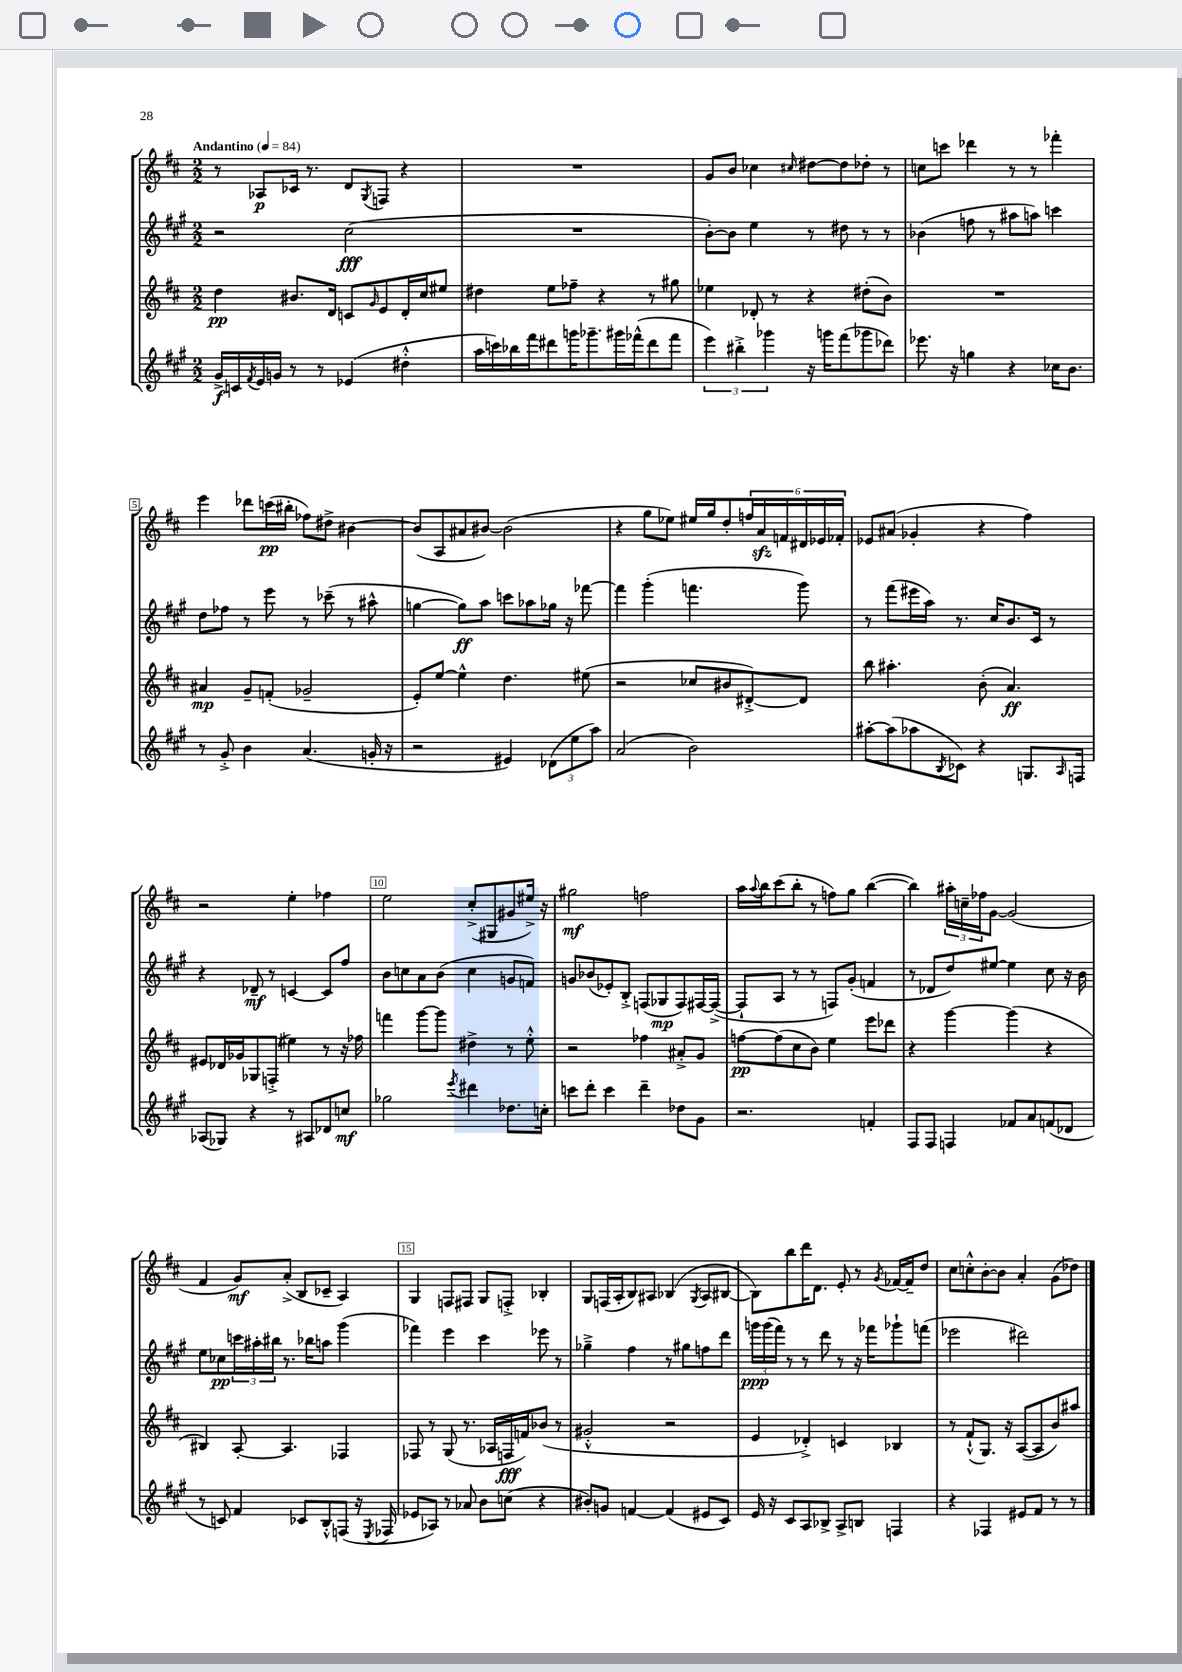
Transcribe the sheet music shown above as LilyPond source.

<<
\new StaffGroup <<
\new Staff = "s0" {
    \clef treble \key d \major \numericTimeSignature \time 2/2 \tempo "Andantino" 4 = 84
    r8 aes8\p ces'16 r8. d'8 \acciaccatura { g8 } f8 r4 |
    R1 |
    g'8 b'8 ces''4 \grace { cis''16 } dis''8~ dis''8 des''8-. r8 |
    c''8 c'''8 des'''4 r8 r8 fes'''4-. |
    e'''4 des'''8 c'''16\pp( bis''16-. fes''8) dis''8-> bis'4~ |
    bis'8( a8 ais'8 bis'8~) bis'2( |
    r4 g''8 ees''8) eis''16 g''16 d''8-. \tuplet 6/4 { f''16 a'16\sfz f'16 dis'16 ees'16 fes'16-. } |
    ees'8 ais'8( ges'4-. r4 fis''4) |
    r2 e''4-. fes''4 |
    e''2 cis''8-.->( gis8 gis'8 eis''16->) r16 |
    gis''2\mf f''2 |
    a''16 \appoggiatura { a''8 } b''16 cis'''8( b''8-. r8 f''8) g''8 b''4~( |
    b''4) \tuplet 3/2 { ais''16-. c''16-- fes''16 } g'8~ g'2( |
    fis'4 g'8\mf) a'8-.->( b8 ces'8-- a4) |
    g4 f8 fis8 g8 f8-.-> bes4-. |
    g8 f16( a16-. b8) ais8 bes4( \acciaccatura { g8 } ais8 bis8~ |
    bis8) b''8 d'''16 d'8. e'8-. r8 \acciaccatura { g'8 } fes'16~ fes'16-- d''8 |
    cis''8 c''8-.-^ b'8~-. b'8 a'4-. g'8( des''8) \bar "|." |
}
\new Staff = "s1" {
    \clef treble \key a \major \numericTimeSignature \time 2/2
    r2 cis''2\fff( |
    R1 |
    b'8~-.) b'8 e''4 r8 dis''8 r8 r8 |
    bes'4( f''8 r8 ais''8 a''8) c'''4 |
    d''8 fes''8 r8 e'''8 r8 ces'''8--( r8 ais''8-^ |
    g''4~ g''8\ff) a''8 c'''8 aes''8 ges''16 r16 fes'''8~ |
    fes'''4 gis'''4-.( f'''4. gis'''8) |
    r8 fis'''8( eis'''16 a''16) r8. cis''16 b'8. cis'16 r8 |
    r4 des'8--\mf r8 c'4~ c'8 fis''8 |
    b'8 c''8 a'8 b'8( c''4 g'8 f'8) |
    g'8 bes'8( ees'8-.) b8-.-> f8( ges8\mp f8) fis16~ fis16~->( |
    fis8-! a8 r8 r8 f8) gis'8-.( f'4 |
    r8 des'8 d''8) eis''8~ eis''4 cis''8 r16 b'16 |
    e''8 ces''8\pp \tuplet 3/2 { c'''16 ais''16-. bis''16 } r8. bes''16 a''8 gis'''4( |
    fes'''4) e'''4 cis'''4 ees'''8 r8 |
    ges''4---> fis''4 r8 gis''8 f''8 d'''8 |
    \tuplet 3/2 { g'''16\ppp g'''16( fis'''16) } r8 r8 d'''8 r8 r16 fes'''16 ges'''8-! f'''8( |
    ees'''2 dis'''2) \bar "|." |
}
\new Staff = "s2" {
    \clef treble \key d \major \numericTimeSignature \time 2/2
    d''4\pp bis'8. d'16 c'8 \grace { g'16 } e'8 d'16-. cis''16 eis''8 |
    dis''4 e''8 fes''8-- r4 r8 gis''8 |
    ees''4 des'8-. r8 r4 dis''8-.( b'8) |
    R1 |
    ais'4\mp g'8-- f'8-.( ges'2-- |
    e'8-.) e''8~ e''4-^ d''4. eis''8( |
    r2 ces''8 bis'8 dis'8~-.->) dis'8 |
    b''8 ais''4.-. b'8-.( a'4.\ff) |
    eis'8 des'16 ges'16 ges8 f8-.->( eis''4) r8 r16 fes''16 |
    f'''4 g'''8~ g'''8 dis''4-> r8 e''8-.-^ |
    r2 fes''4 ais'8-.-> g'8 |
    f''8~\pp f''8( cis''8 b'8) e''4 e'''8 des'''8 |
    r4 g'''4~ g'''4( r4 |
    bis4) a8~-. a4. fes4 |
    fes8 r8 g8( r8. aes16 f16\fff f'16) bes'8( r8 |
    gis'2-.-^ r2 |
    e'4 des'4-.->) c'4 bes4 |
    r8 fis'8-!-^( g8.) r16 a8~( a8 b'8) ais''8 \bar "|." |
}
\new Staff = "s3" {
    \clef treble \key a \major \numericTimeSignature \time 2/2
    gis'16->\f c'16 \acciaccatura { fis'8 } e'16 g'16 r8 r8 ees'4( dis''4-.-^ |
    a''16 c'''16) bes''16 fis'''16 dis'''8 g'''16 ges'''8.-- gis'''16 fes'''16-^( dis'''8 fes'''8 |
    \tuplet 3/2 { e'''4) bis''4-.-> ges'''4 } r16 g'''16 fis'''8( ges'''8 des'''8) |
    ees'''8. r16 g''4 r4 ces''16 b'8. |
    r8 gis'8-.-> b'4 a'4.( g'16-. r16 |
    r2 eis'4) \tuplet 3/2 { des'8( e''8 a''8) } |
    a'2( b'2) |
    ais''8~-. ais''8( aes''8 \acciaccatura { b8 } ces'8) r4 g8. \grace { a16 } f16 |
    aes8( ges8) r4 r8 ais8 des'8 c''8\mf |
    ges''2 \acciaccatura { e'''8 } dis'''4 des''8. c''16-. |
    c'''8 d'''8-. c'''4 d'''4-- des''8 gis'8 |
    r2. f'4-. |
    fis8 fis8 f4 fes'8 a'8 f'8( des'8 |
    r8 c'8) fis'4 ces'8 b8-.-^ f8( r16 \acciaccatura { e8 } fes16 |
    ees'8 aes8) r8 aes'8 b'8 c''8( r4 |
    bis'8-.) g'8 f'4~ f'4( eis'8 cis'8) |
    e'16 r16 cis'8 a8 bes8-> a8-> b8 f4 |
    r4 fes4 eis'8 fis'8 r8 r8 \bar "|." |
}
>>
>>
\layout { \context { \Score \override BarNumber.break-visibility = ##(#f #t #t) barNumberVisibility = #(every-nth-bar-number-visible 5) \override BarNumber.stencil = #(make-stencil-boxer 0.1 0.3 ly:text-interface::print) } }
